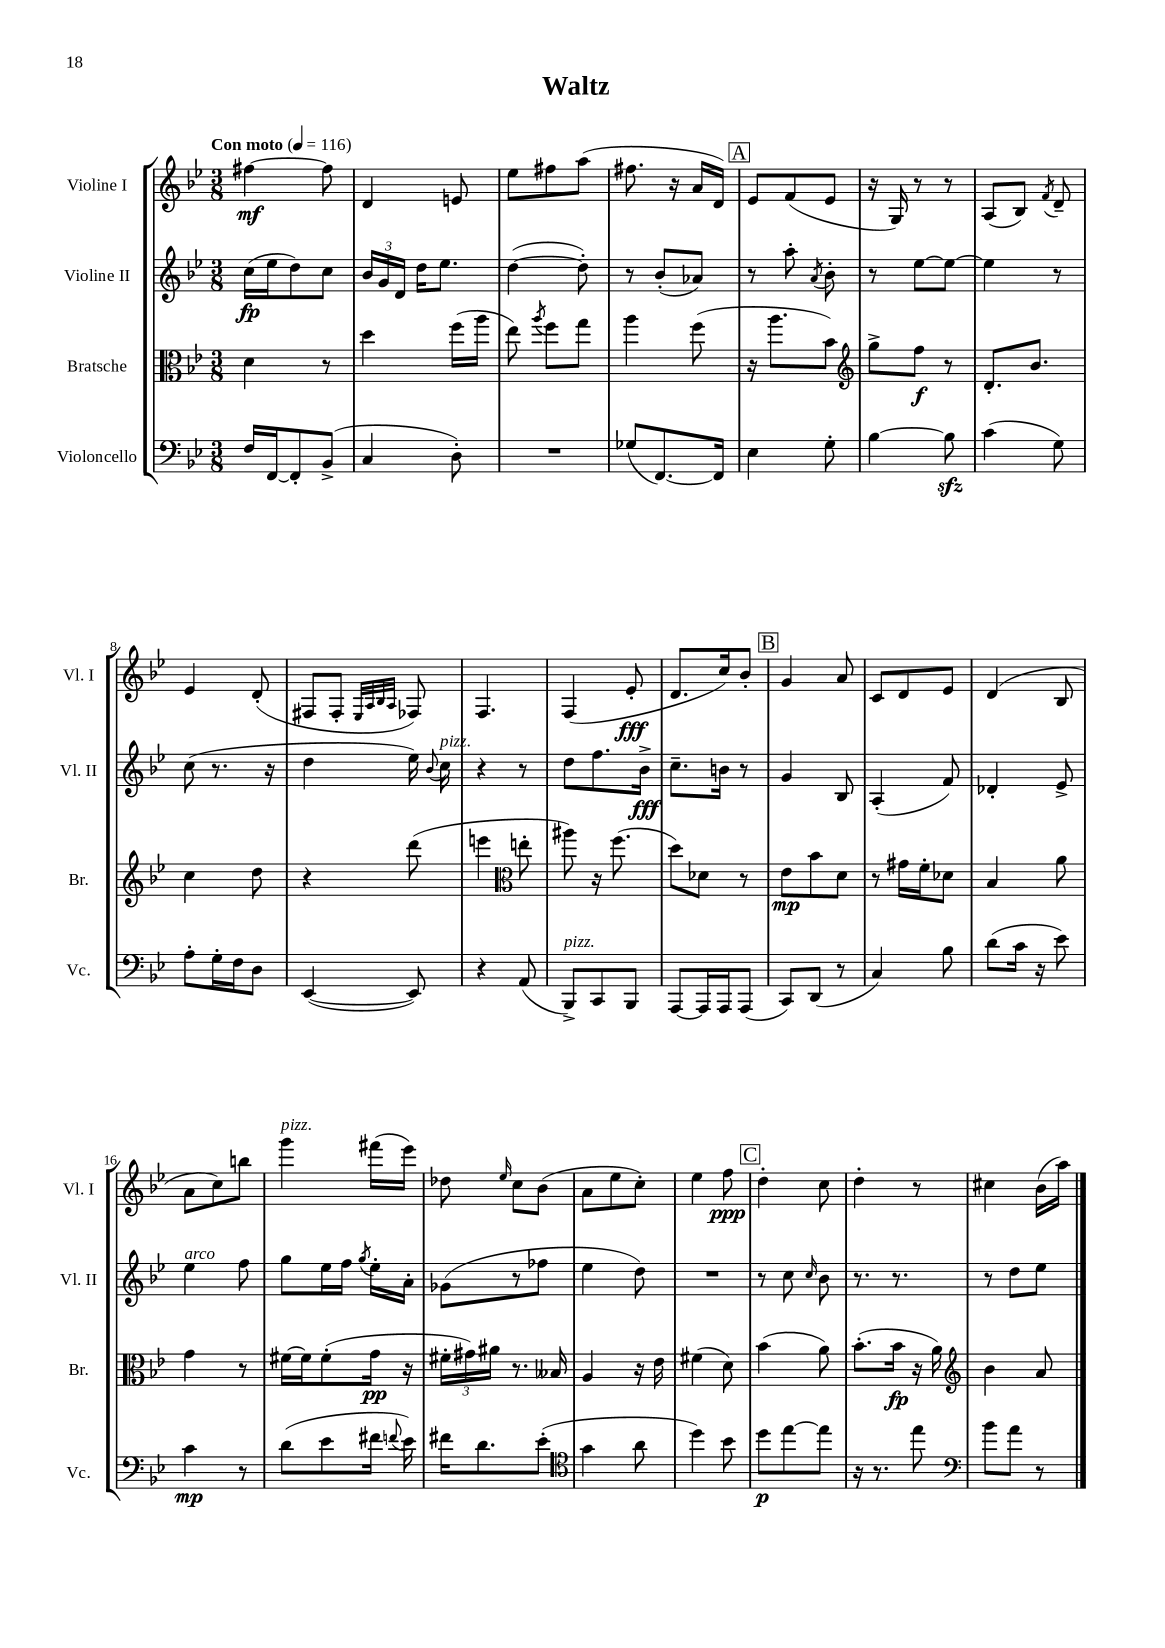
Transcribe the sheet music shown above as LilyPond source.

\header { title = "Waltz" }
<<
\new StaffGroup <<
\new Staff = "s0" \with { instrumentName = "Violine I" shortInstrumentName = "Vl. I" } {
    \clef treble \key bes \major \numericTimeSignature \time 3/8 \tempo "Con moto" 4 = 116
    \autoBeamOff fis''4~\mf fis''8 |
    d'4 e'8 |
    ees''8[ fis''8 a''8]( |
    fis''8. r16 a'16[ d'16]) |
    \mark \markup { \box "A" } ees'8[ f'8( ees'8] |
    r16 g16) r8 r8 |
    a8[( bes8]) \acciaccatura { f'8 } d'8-- |
    ees'4 d'8-.( |
    fis8[ fis8]-. \grace { ees32[ a32 bes32 a32] } fes8) |
    f4. |
    f4( ees'8-.\fff |
    d'8.[ c''16) bes'8]-. |
    \mark \markup { \box "B" } g'4 a'8 |
    c'8[ d'8 ees'8] |
    d'4( bes8 |
    a'8[ c''8) b''8] |
    g'''4^\markup { \italic "pizz." } fis'''16[( ees'''16]) |
    des''8 \grace { ees''16 } c''8[ bes'8]( |
    a'8[ ees''8 c''8]-.) |
    ees''4 f''8\ppp |
    \mark \markup { \box "C" } d''4-. c''8 |
    d''4-. r8 |
    cis''4 bes'16[( a''16]) \bar "|." |
}
\new Staff = "s1" \with { instrumentName = "Violine II" shortInstrumentName = "Vl. II" } {
    \clef treble \key bes \major \numericTimeSignature \time 3/8
    \autoBeamOff c''16[\fp( ees''16 d''8) c''8] |
    \tuplet 3/2 { bes'16[ g'16 d'16] } d''16[ ees''8.] |
    d''4~( d''8-.) |
    r8 bes'8[-.( aes'8]) |
    \mark \markup { \box "A" } r8 a''8-. \acciaccatura { a'8 } bes'8-. |
    r8 ees''8[~ ees''8]~ |
    ees''4 r8 |
    c''8( r8. r16 |
    d''4 ees''16) \appoggiatura { bes'8 } c''16^\markup { \italic "pizz." } |
    r4 r8 |
    d''8[ f''8. bes'16]->\fff |
    c''8.[-- b'16] r8 |
    \mark \markup { \box "B" } g'4 bes8 |
    a4-.( f'8) |
    des'4-. ees'8-> |
    ees''4^\markup { \italic "arco" } f''8 |
    g''8[ ees''16 f''16] \acciaccatura { g''8 } ees''16[-. a'16]-. |
    ges'8[( r8 fes''8] |
    ees''4 d''8) |
    R4. |
    \mark \markup { \box "C" } r8 c''8 \grace { c''16 } bes'8 |
    r8. r8. |
    r8 d''8[ ees''8] \bar "|." |
}
\new Staff = "s2" \with { instrumentName = "Bratsche" shortInstrumentName = "Br." } {
    \clef alto \key bes \major \numericTimeSignature \time 3/8
    \autoBeamOff d'4 r8 |
    d''4 f''16[( a''16] |
    ees''8) \acciaccatura { a''8 } f''8[ g''8] |
    a''4 f''8( |
    \mark \markup { \box "A" } r16 a''8.[ bes'8]) |
    \clef treble g''8[-> f''8]\f r8 |
    d'8.[-. bes'8.] |
    c''4 d''8 |
    r4 d'''8( |
    e'''4 \clef alto e''8-. |
    ais''8) r16 f''8.( |
    d''8[) des'8] r8 |
    \mark \markup { \box "B" } ees'8[\mp bes'8 d'8] |
    r8 gis'16[ f'16-. des'8] |
    bes4 a'8 |
    g'4 r8 |
    fis'16[~ fis'16 fis'8-.( g'16]\pp r16 |
    \tuplet 3/2 { fis'16[-. gis'16) ais'16] } r8. beses16 |
    a4 r16 ees'16 |
    fis'4( d'8) |
    \mark \markup { \box "C" } bes'4( a'8) |
    bes'8.[-.( bes'16]\fp r16 a'16) |
    \clef treble bes'4 a'8 \bar "|." |
}
\new Staff = "s3" \with { instrumentName = "Violoncello" shortInstrumentName = "Vc." } {
    \clef bass \key bes \major \numericTimeSignature \time 3/8
    \autoBeamOff f16[ f,16~ f,8-. bes,8]->( |
    c4 d8-.) |
    R4. |
    ges8[( f,8.~) f,16] |
    \mark \markup { \box "A" } ees4 g8-. |
    bes4~ bes8\sfz |
    c'4( g8) |
    a8[-. g16-. f16 d8] |
    ees,4~( ees,8) |
    r4 a,8( |
    bes,,8[->^\markup { \italic "pizz." }) c,8 bes,,8] |
    a,,8[~ a,,16 a,,16 a,,8]( |
    \mark \markup { \box "B" } c,8[) d,8]( r8 |
    c4) bes8 |
    d'8[( c'16] r16 ees'8) |
    c'4\mp r8 |
    d'8[( ees'8 fis'16] \appoggiatura { f'8 } ees'16) |
    fis'16[ d'8. ees'8]-.( |
    \clef tenor g'4 a'8 |
    d''4) bes'8 |
    \mark \markup { \box "C" } d''8[\p ees''8~ ees''8] |
    r16 r8. ees''8 |
    \clef bass bes'8[ a'8] r8 \bar "|." |
}
>>
>>
